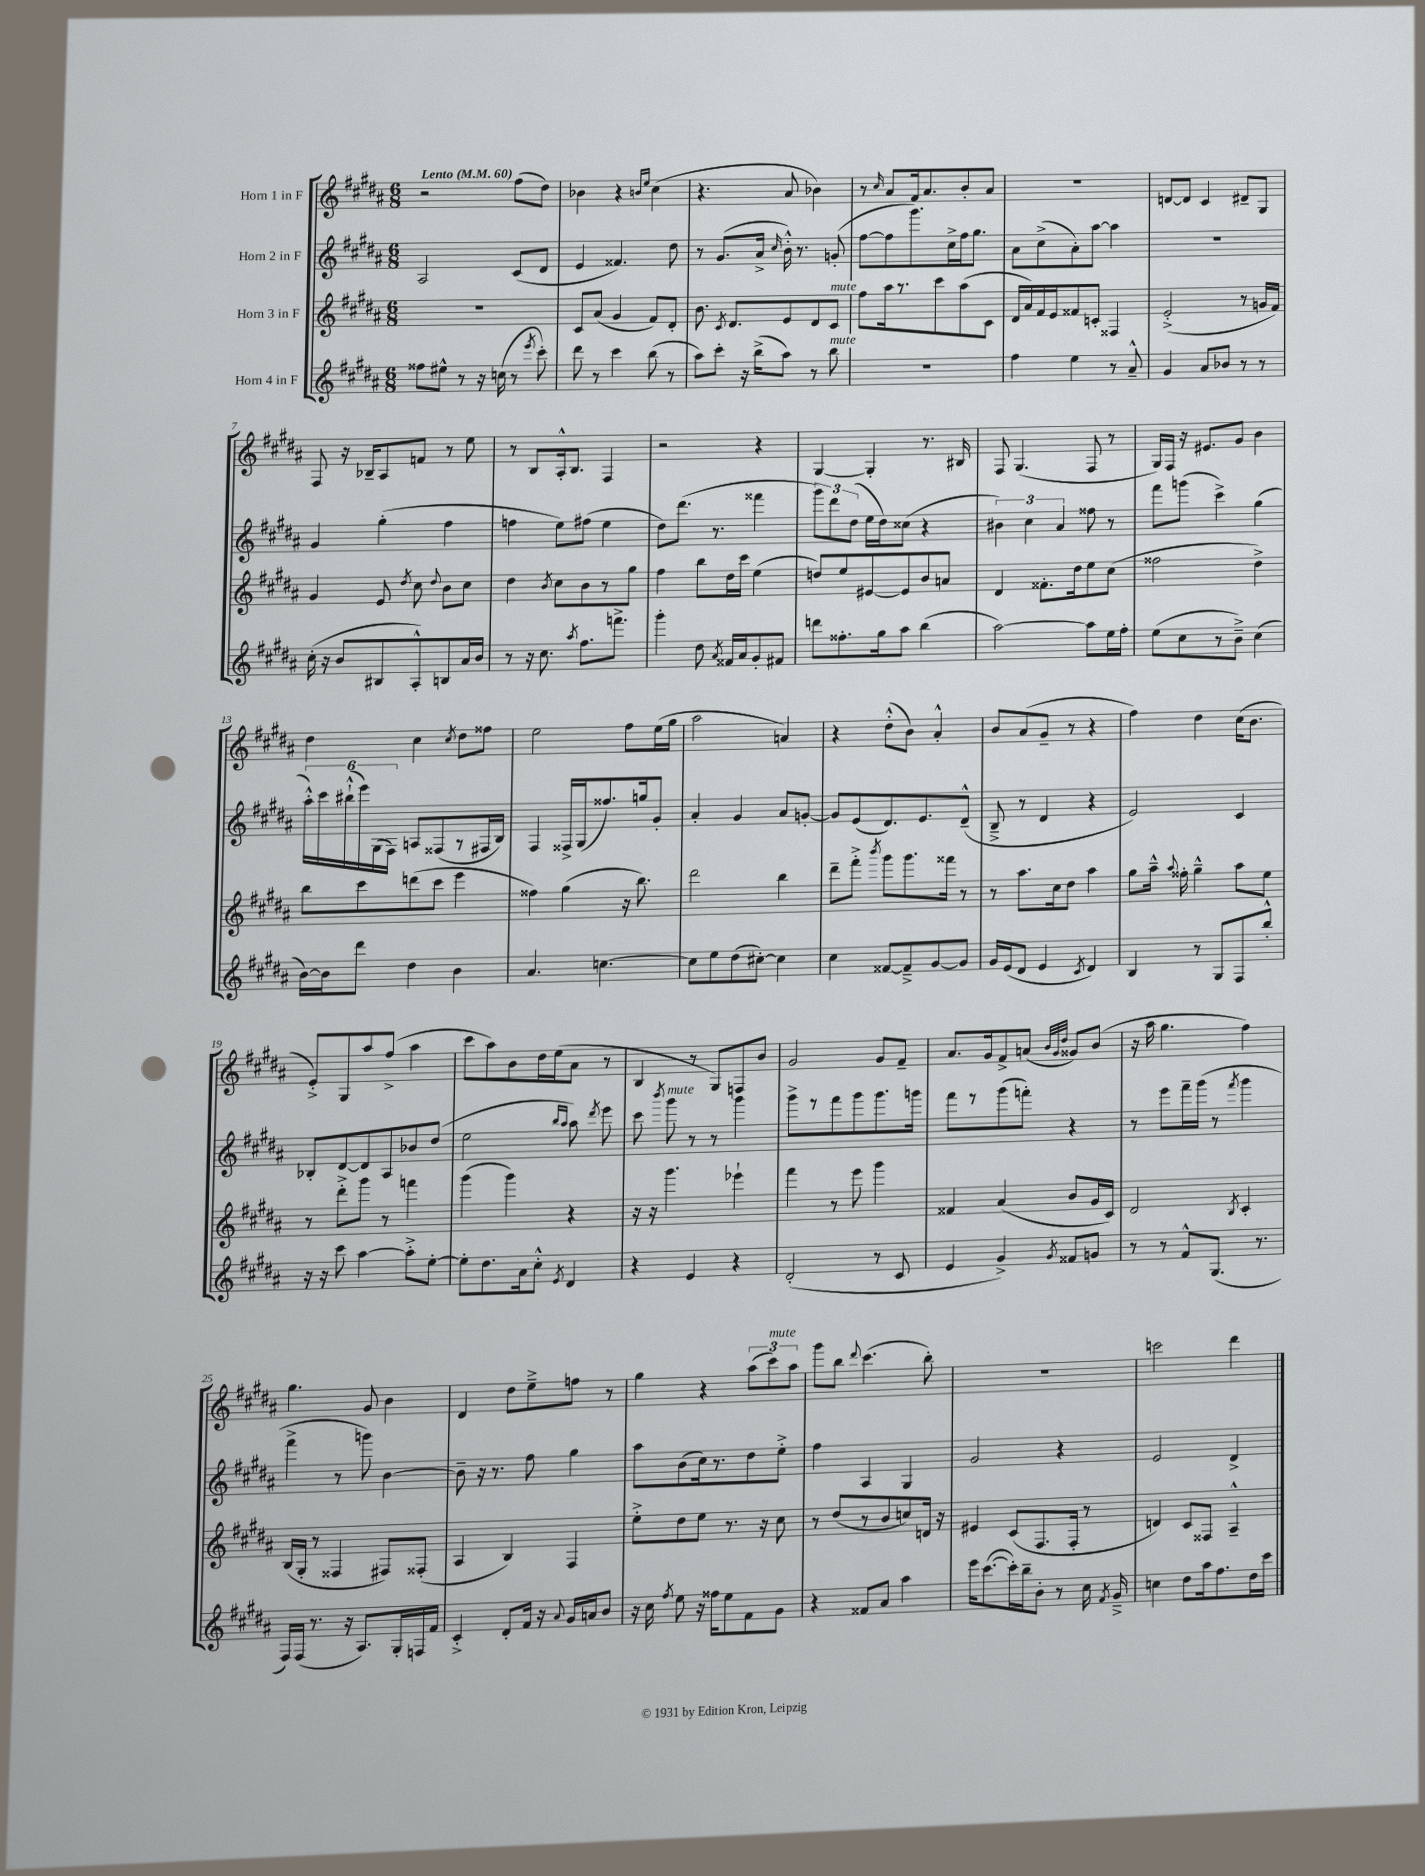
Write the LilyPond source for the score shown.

<<
\new StaffGroup <<
\new Staff = "s0" \with { instrumentName = "Horn 1 in F" } {
    \clef treble \key b \major \numericTimeSignature \time 6/8 \tempo "Lento" 4 = 60
    \autoBeamOff r2 fis''8[( dis''8]) |
    bes'4 r4 \grace { b'16[ e''16] } cis''4( |
    r4. ais'8 bes'4) |
    r8 \grace { cis''16 } ais'8[ fis'16 ais'8. b'8-. ais'8] |
    R2. |
    d'8[~ d'8] cis'4 dis'8[-- gis8] |
    fis8 r16 bes16[-- ais8 f'8] r8 e''8 |
    r8 b8[ ais16-.-^ b8.] fis4 |
    r2 r4 |
    gis4~ gis4-. r8. bis16 |
    fis8 gis4.( fis8 r8 |
    gis16[) fis16] r16 eis'8.[ gis'8] b'4 |
    dis''4 cis''4 \acciaccatura { cis''8 } dis''8[ fisis''8] |
    e''2 fis''8[ e''16( gis''16] |
    ais''2 a'4) |
    r4 dis''8[-.-^( b'8]) ais'4-.-^ |
    b'8[ ais'8( gis'8]-- r8 r4 |
    fis''4) dis''4 cis''16[( b'8.] |
    e'8[-.->) gis8 ais''8 fis''8]->( ais''4 |
    cis'''8[ ais''8) b'8 dis''16 e''16( ais'8] r8 |
    b4 r8 gis8[) f8 b'8] |
    gis'2 gis'8[ fis'8]-- |
    ais'8.[ gis'16 fis'8-> a'8]( \grace { b'32[ gis'32 dis''32] } gisis'8[) b'8]( |
    r16 ais''16 gis''4. fis''4) |
    gis''4. gis'8 b'4 |
    dis'4 dis''8[ e''8---> f''8] r8 |
    gis''4 r4 \tuplet 3/2 { ais''8[( cis'''8^\markup { \italic "mute" }) ais''8] } |
    gis'''8[ b''8] \appoggiatura { dis'''8 } cis'''4.( b''8-.) |
    R2. |
    c'''2 dis'''4 \bar "|." |
}
\new Staff = "s1" \with { instrumentName = "Horn 2 in F" } {
    \clef treble \key b \major \numericTimeSignature \time 6/8
    \autoBeamOff ais2 cis'8[( dis'8] |
    e'4 fisis'4.) dis''8 |
    r8 gis'8.[( ais'16]-> \grace { cis''16 } b'16-.-^) r8. g'8-.( |
    fis''8[~ fis''8 gis'''8.) cis''16-> fis''16 gis''8.] |
    ais'8[ cis''8->( ais'8-.) ais''8]~ ais''4 |
    R2. |
    gis'4 gis''4-.( fis''4 |
    f''4 e''8[) fis''8]( e''4 |
    dis''8[) dis'''8.]( r8. fisis'''4 |
    \tuplet 3/2 { gis'''8[) dis'''8 dis''8]( } e''16[ dis''16) cisis''8]( r4 |
    \tuplet 3/2 { bis'4) cis''4 ais'4 } fisis''8 r8 |
    fis'''8[ g'''8]( cis'''4->) gis''4( |
    \tuplet 6/4 { ais''16[-.-^) cis'''16 bis''16-!-^( e'''16) gis16( fis16]) } a8[ fisis8( r8 fis16 b16]) |
    fis4 fisis16[-> gis16( fisis''8.) g''16 gis'8]-. |
    ais'4-. gis'4 ais'8[ g'8]~-. |
    g'8[ e'8( dis'8.) e'8. dis'8]---^( |
    b8---> r8 dis'4 r4 |
    e'2) cis'4 |
    bes8[-. dis'8~ dis'8 ais8 bes'8 dis''8]( |
    e''2 \grace { b''16[ ais''16] } ais''8) \acciaccatura { dis'''8 } e'''8 |
    cis'''8 \acciaccatura { b'''8 } gis'''8^\markup { \italic "mute" } r8 r8 gis'''4 |
    gis'''8[-> r8 fis'''8 gis'''8 gis'''8. g'''16] |
    fis'''8[ r8 gis'''8( f'''8]-.) r4 |
    r8 e'''8[ fis'''16-- gis'''16]( r8 \acciaccatura { fis'''8 } gis'''4 |
    fis'''4-> r8 g'''8) b'4~ |
    b'8-- r16 r8. fis''8 gis''4 |
    ais''8[ b'8( cis''16) r8. dis''8 e''8]-.-> |
    fis''4 ais4 gis4 |
    gis'2 r4 |
    e'2 dis'4-> \bar "|." |
}
\new Staff = "s2" \with { instrumentName = "Horn 3 in F" } {
    \clef treble \key b \major \numericTimeSignature \time 6/8
    \autoBeamOff r2. |
    cis'8[ ais'8]( gis'4 fis'8[) dis'8]-. |
    b'8. \acciaccatura { cis'8 } dis'8.[ e'8 dis'8 cis'8]^\markup { \italic "mute" } |
    fis''8[ ais''16 r8. cis'''8 ais''8( cis'8] |
    dis'16[ ais'16) fis'16 e'16 fisis'8 c'8]-. fisis4 |
    e'2-.->( r8 g'16[ fis'16]) |
    gis'4 e'8 \acciaccatura { dis''8 } cis''8 \appoggiatura { dis''8 } b'8[ cis''8] |
    dis''4 \acciaccatura { b'8 } cis''8[ b'8 r8 gis''8] |
    fis''4 b''8[ dis''16 cis'''16] e''4( |
    d''8[) e''8 eis'8~ eis'8 b'8 a'8] |
    dis'4 fisis'8.[-. dis''16 e''8 cis''8]( |
    fisis''2 dis''4->) |
    b''8[ cis'''8 d'''8( cis'''8] e'''4 |
    fisis''4) gis''4( r16 b''8.) |
    dis'''2 b''4 |
    dis'''8[-- fis'''8]-.-> \acciaccatura { b'''8 } gis'''8[ gis'''8. fisis'''16] r8 |
    r8 ais''8.[ cis''16 dis''8] ais''4 |
    gis''8[ ais''16]---^ \appoggiatura { ais''8 } fisis''16-. gis''4---^ ais''8[ e''8] |
    r8 dis'''8[-.-> gis'''8] r8 f'''4 |
    gis'''4( gis'''4) r4 |
    r16 r16 gis'''4. ees'''4-! |
    fis'''4 r8 e'''8 gis'''4 |
    fisis'4 ais'4( b'8[ gis'16 cis'16]) |
    dis'2 \acciaccatura { b8 } cis'4-. |
    b16[( gis16]-. r8 fisis4 fis8[) fisis8]-.( |
    ais4 b4) fis4 |
    e''8[-.-> dis''8 e''8] r8. r16 cis''8 |
    r8 dis''8[( r8 b'8 c''8) d'16] r16 |
    eis'4 cis'8[( fis8. fis16]-. r8 |
    d'4) cis'8[ fisis8] ais4---^ \bar "|." |
}
\new Staff = "s3" \with { instrumentName = "Horn 4 in F" } {
    \clef treble \key b \major \numericTimeSignature \time 6/8
    \autoBeamOff fisis''8[ eis''8]-^ r8 r16 c''16( r8 \acciaccatura { e'''8 } cis'''8-.) |
    dis'''8 r8 cis'''4 b''8( r8 |
    ais''8[) cis'''8]-. r16 b''16[->( ais''8]) r8 b''8^\markup { \italic "mute" } |
    R2. |
    fis''4 e''4 r8 ais'8---^ |
    gis'4 ais'8[ bes'8] r8 r8 |
    cis''16-.( r16 b'8[ bis8 ais8-.-^) b8 ais'16 b'16] |
    r8 r16 cis''8. \acciaccatura { ais''8 } fis''8.[ f'''8.]-> |
    gis'''4-. dis''8 \acciaccatura { ais'8 } fisis'16[ ais'16 gis'8-. fis'8] |
    d'''8[ fisis''8.-. gis''16 ais''8] b''4( |
    ais''2~) ais''8[ e''16 fis''16]-. |
    e''8[( cis''8 r8 b'8]--->) cis''4( |
    b'16[~) b'16 dis'''8] dis''4 b'4 |
    ais'4. c''4.~ |
    c''8[ e''8 dis''8( cis''8]~-.) cis''4 |
    cis''4 fisis'8[~ fisis'8---> gis'8~ gis'8] |
    gis'16[ e'16( dis'8] e'4 \acciaccatura { cis'8 } dis'4) |
    b4 r8 gis8[ fis8 b''8]-.-^ |
    r16 r16 cis'''8 ais''4~ ais''8[-.-> e''8]~-. |
    e''8[-. dis''8. ais'16 cis''8]-.-^ \acciaccatura { e'8 } dis'4 |
    r4 e'4 r4 |
    dis'2-.( r8 cis'8 |
    e'4 gis'4->) \acciaccatura { gis'8 } fisis'8[ g'8] |
    r8 r8 fis'8[-^ gis8.]( r8. |
    fis16[) fis16]( r8. r16 ais8.[) gis16-. f16 fis'16] |
    cis'4-.-> dis'8[-. fis'16] r16 \appoggiatura { ais'8 } gis'16[ a'16 b'8] |
    r16 cis''16 \acciaccatura { fis''8 } e''8 r16 fisis''16[ e''8 fis'8 gis'8] |
    r4 fisis'8[ ais'8] ais''4 |
    e'''16[ cis'''8.~( cis'''16-.) b''16-- b'8]-. r8 cis''16 \acciaccatura { fis'8 } gis'16---> |
    c''4 dis''8[ ais''16 fis''8. dis''16 cis'''16] \bar "|." |
}
>>
>>
